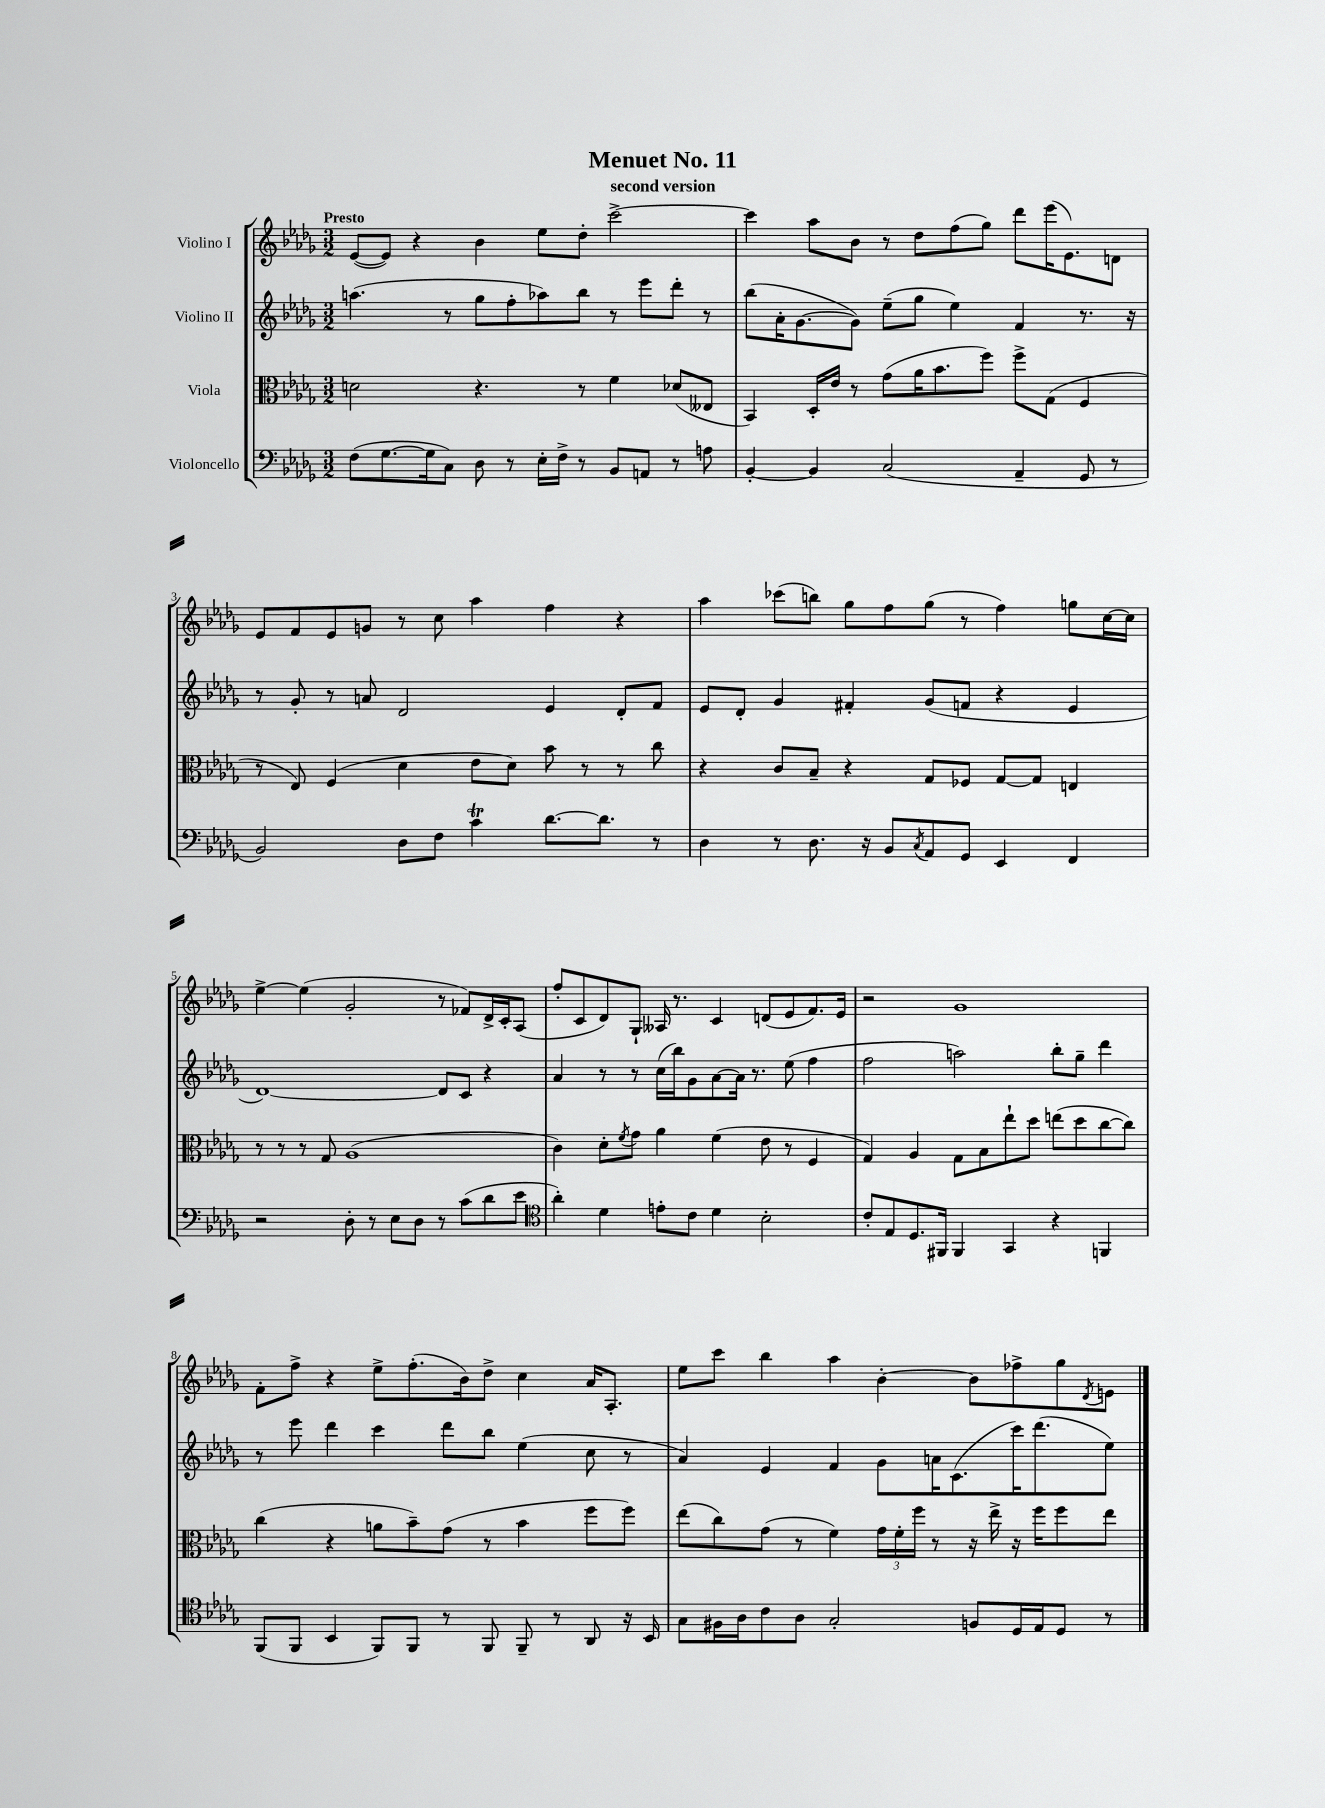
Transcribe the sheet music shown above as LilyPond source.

\header { title = "Menuet No. 11" subtitle = "second version" }
<<
\new StaffGroup <<
\new Staff = "s0" \with { instrumentName = "Violino I" } {
    \clef treble \key des \major \numericTimeSignature \time 3/2 \tempo "Presto"
    ees'8~( ees'8) r4 bes'4 ees''8 des''8-. c'''2~-> |
    c'''4 aes''8 bes'8 r8 des''8 f''8( ges''8) des'''8 ees'''16( ees'8.) d'8 |
    ees'8 f'8 ees'8 g'8 r8 c''8 aes''4 f''4 r4 |
    aes''4 ces'''8( b''8) ges''8 f''8 ges''8( r8 f''4) g''8 c''16~ c''16 |
    ees''4~-> ees''4( ges'2-. r8 fes'8) des'16-> c'16-. aes8( |
    f''8-. c'8 des'8) ges8-! aeses16 r8. c'4 d'8( ees'8 f'8.) ees'16 |
    r2 ges'1 |
    f'8-. f''8-> r4 ees''8-> f''8.-.( bes'16) des''8-> c''4 aes'16 aes8.-. |
    ees''8 c'''8 bes''4 aes''4 bes'4~-. bes'8 fes''8-> ges''8 \acciaccatura { des'8 } e'8 \bar "|." |
}
\new Staff = "s1" \with { instrumentName = "Violino II" } {
    \clef treble \key des \major \numericTimeSignature \time 3/2
    a''4.( r8 ges''8 f''8-. aes''8) bes''8 r8 ees'''8 des'''8-. r8 |
    bes''8( aes'16-. ges'8.~ ges'8) ees''8--( ges''8 ees''4) f'4 r8. r16 |
    r8 ges'8-. r8 a'8 des'2 ees'4 des'8-. f'8 |
    ees'8 des'8-. ges'4 fis'4-. ges'8( f'8 r4 ees'4 |
    des'1~) des'8 c'8 r4 |
    aes'4 r8 r8 c''16( bes''16) ges'8 aes'8~ aes'16 r8. ees''8( f''4 |
    f''2 a''2) bes''8-. ges''8-- des'''4 |
    r8 ees'''8 des'''4 c'''4 des'''8 bes''8 ees''4( c''8 r8 |
    aes'4) ees'4 f'4 ges'8 a'16 c'8.( c'''16) des'''8.( ees''8) \bar "|." |
}
\new Staff = "s2" \with { instrumentName = "Viola" } {
    \clef alto \key des \major \numericTimeSignature \time 3/2
    d'2 r4. r8 f'4 des'8( eeses8 |
    bes,4) des16-. ees'16 r8 ges'8( aes'16 bes'8. f''8) f''8-> ges8( f4 |
    r8 ees8) f4( des'4 ees'8 des'8) bes'8 r8 r8 c''8 |
    r4 c'8 bes8-- r4 ges8 fes8 ges8~ ges8 e4 |
    r8 r8 r8 ges8 aes1( |
    c'4) des'8-. \acciaccatura { f'8 } ges'8 aes'4 f'4( ees'8 r8 f4 |
    ges4) aes4 ges8 bes8 ees''8-! des''8 e''8( des''8 c''8~ c''8) |
    c''4( r4 a'8 bes'8--) ges'8( r8 bes'4 f''8 f''8) |
    ees''8( c''8) ges'8( r8 f'4) \tuplet 3/2 { ges'16 f'16-. f''16 } r8 r16 ees''16-> r16 f''16 f''8 ees''8 \bar "|." |
}
\new Staff = "s3" \with { instrumentName = "Violoncello" } {
    \clef bass \key des \major \numericTimeSignature \time 3/2
    f8( ges8.~ ges16 c8) des8 r8 ees16-. f16-> r8 bes,8 a,8 r8 a8 |
    bes,4~-. bes,4 c2( aes,4-- ges,8 r8 |
    bes,2) des8 f8 c'4\trill des'8.~ des'8. r8 |
    des4 r8 des8. r16 bes,8 \acciaccatura { c8 } aes,8 ges,8 ees,4 f,4 |
    r2 des8-. r8 ees8 des8 r8 c'8( des'8 ees'8 |
    \clef tenor aes'4-.) des'4 e'8-. c'8 des'4 bes2-. |
    c'8-. ees8 des8. fis,16 fis,4 ges,4 r4 f,4 |
    f,8( f,8 bes,4 f,8) f,8 r8 f,8 f,8-- r8 aes,8 r16 bes,16 |
    ges8 fis16 aes16 c'8 aes8 ges2-. f8 des16 ees16 des8 r8 \bar "|." |
}
>>
>>
